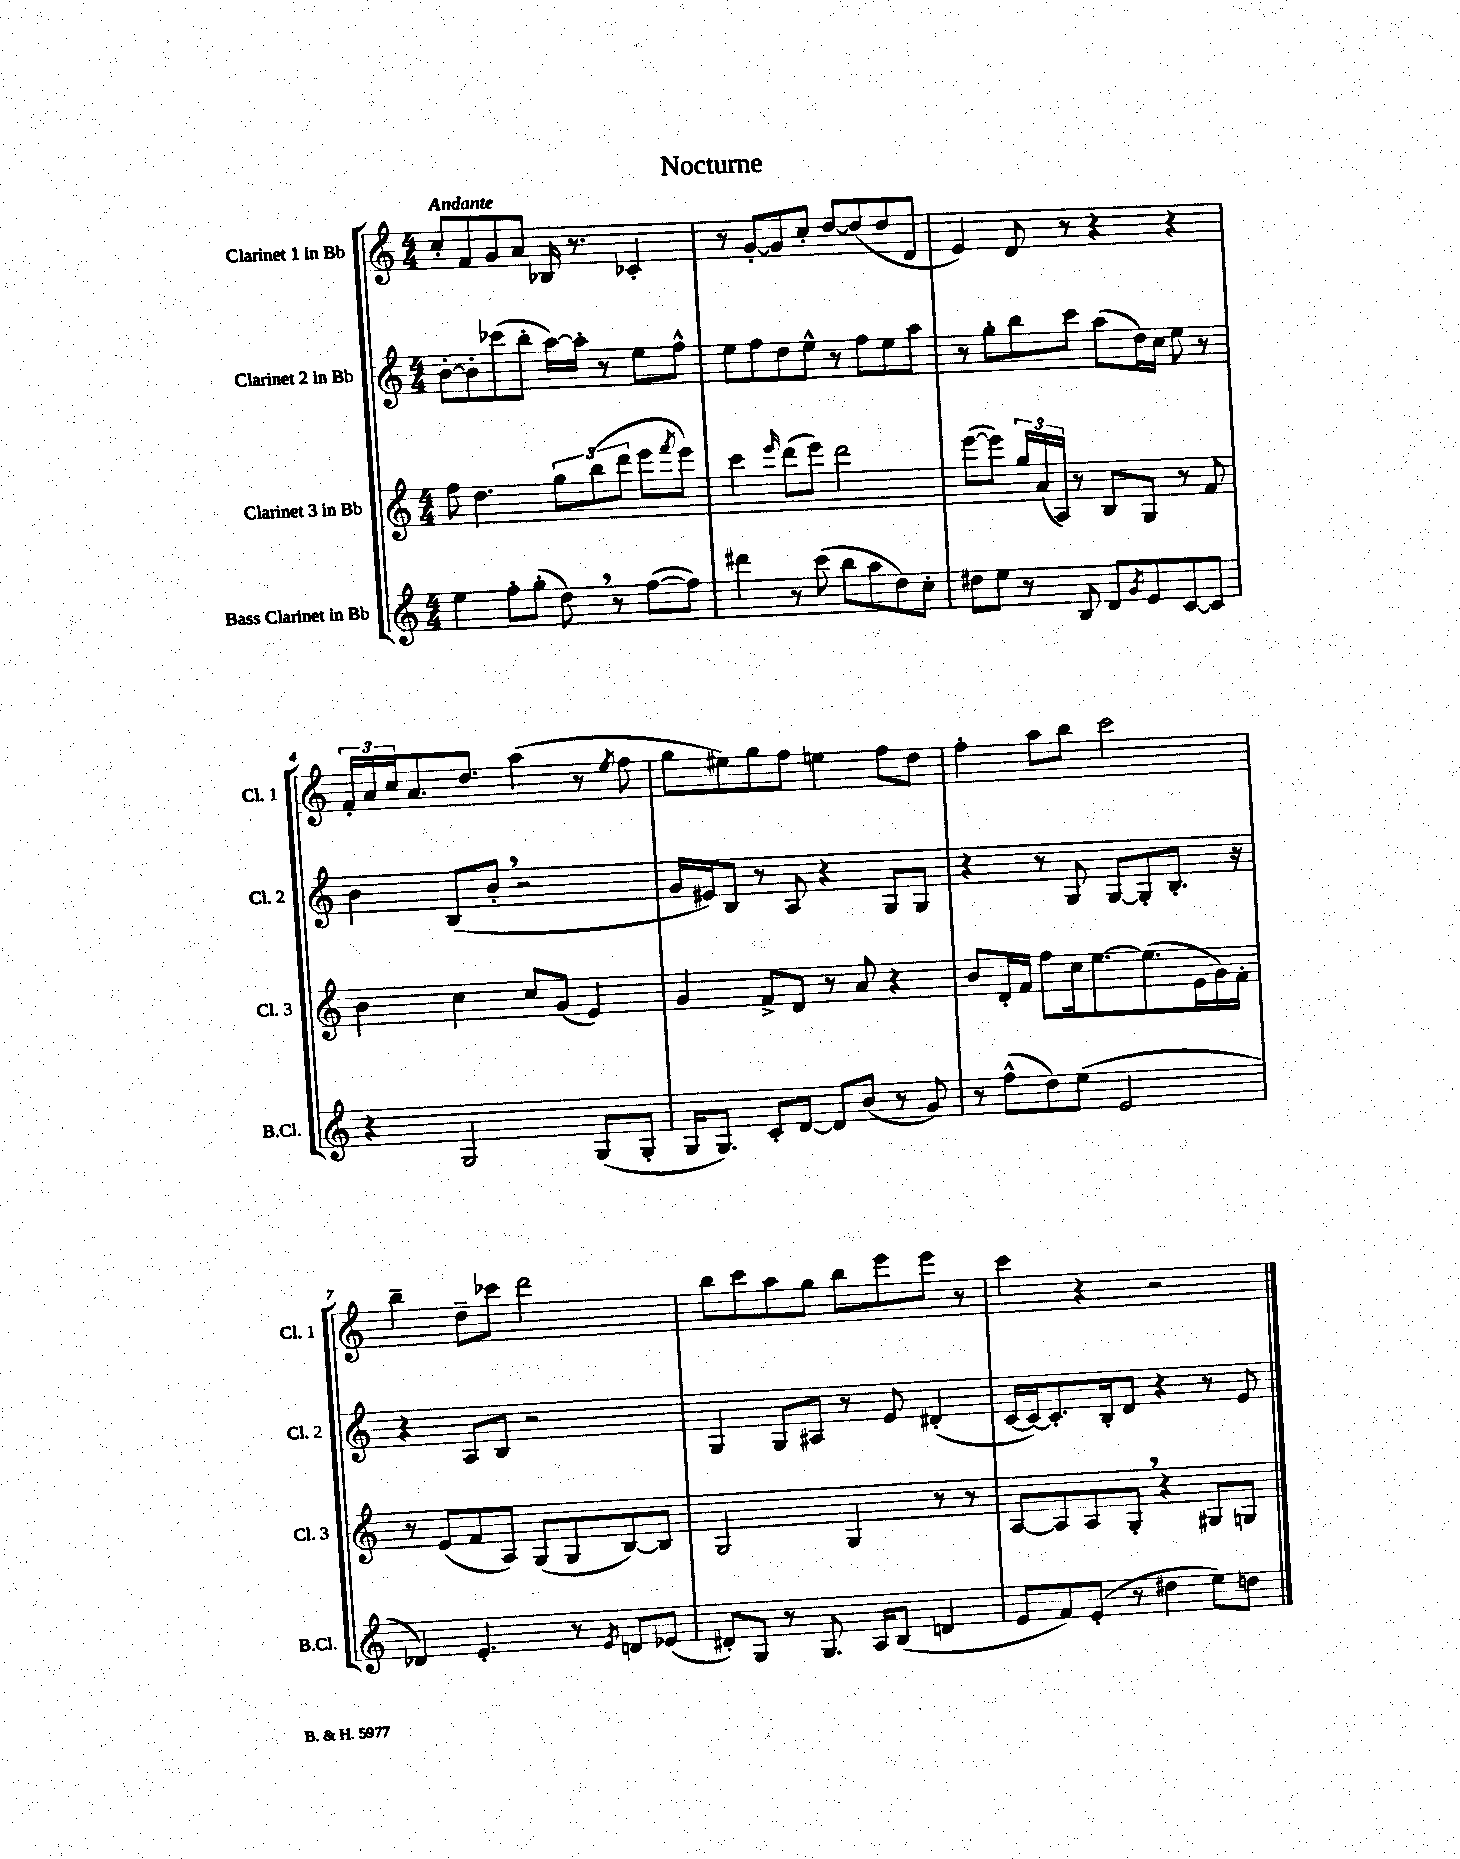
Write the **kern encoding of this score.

**kern	**kern	**kern	**kern
*staff4	*staff3	*staff2	*staff1
*clefG2	*clefG2	*clefG2	*clefG2
*k[]	*k[]	*k[]	*k[]
*M4/4	*M4/4	*M4/4	*M4/4
4ee	8ff	[8b'	8cc'
.	4.dd	8b']	8f
8ff'	.	(8ccc-	8g
(8gg'	.	8bb'	8a
8dd)	12gg	[16aa)	16B-
.	.	16aa']	8.r
.	(12bb	.	.
8r	.	8r	.
.	12ddd	.	.
([8ff	8eee	8ee	4c-'
.	8qfff	.	.
8ff])	8eee)	8ff^^	.
=	=	=	=
4ddd#	4ccc	8ee	8r
.	.	8ff	[8g'
.	16qqeee	.	.
8r	(8ddd	8dd	8g]
(8ccc	8eee)	8ee^^	8cc'
8bb	2ddd	8r	[8dd
8aa	.	8ff	(8dd]
8dd)	.	8ee	8dd
8cc'	.	8aa	8d
=	=	=	=
8dd#	([8eee	8r	4e)
8ee	8eee])	8gg'	.
8r	24gg	8bb	8d
.	(24a	.	.
.	24A)	.	.
8B	8r	8ccc	8r
8d	8B	(8aa	4r
8qg	.	.	.
8e	8G	16dd)	.
.	.	16cc	.
[8c	8r	8ee	4r
8c]	8f	8r	.
=	=	=	=
4r	4b	4b	24f'
.	.	.	24a
.	.	.	24cc
.	.	.	8.a
2G	4cc	(8B	.
.	.	.	8.dd
.	.	8b'	.
.	8cc	2r	(4aa
.	(8g	.	.
(8G	4e)	.	8r
.	.	.	8qee
8G'	.	.	8ff
=	=	=	=
16G	4g	16g	8gg
8.G)	.	16e#)	.
.	.	8B	8ee#)
8c'	8f^	8r	8gg
[8d	8d	8A	8ff
8d]	8r	4r	4ee
(8b	8a	.	.
8r	4r	8G	8ff
8g)	.	8G	8dd
=	=	=	=
8r	8b	4r	4ff'
(8ff^^	16d'	.	.
.	16f	.	.
8dd)	8ff	8r	8aa
(8ee	16cc	8G	8bb
.	[8.ee	.	.
2e	.	[8G	2ccc
.	(8.ee]	8G']	.
.	.	8.B'	.
.	16e	.	.
.	16g)	.	.
.	16f'	16r	.
=	=	=	=
4d-)	8r	4r	4bb~
.	(8e	.	.
4.e'	8f	8A	8dd~
.	8A)	8B	8ccc-
.	(8G	2r	2ddd
8r	8G	.	.
8qe	.	.	.
8d	[8B)	.	.
(8e-	8B]	.	.
=	=	=	=
8d#')	2G	4G	8bb
8G	.	.	8ccc
8r	.	8G	8aa
8.G	.	8A#	8gg
.	4G	8r	8bb
16A	.	.	.
(8B	.	8e	8eee
4d	8r	(4d#'	8eee
.	8r	.	8r
=	=	=	=
8e	[8A	[16c	4ccc
.	.	16c_)	.
8f)	8A]	8.c']	.
(8e'	8A	.	4r
.	.	16B'	.
8r	8G'	8d	.
4dd#	4r	4r	2r
8ee)	8G#	8r	.
8dd	8G	8e	.
==	==	==	==
*-	*-	*-	*-
